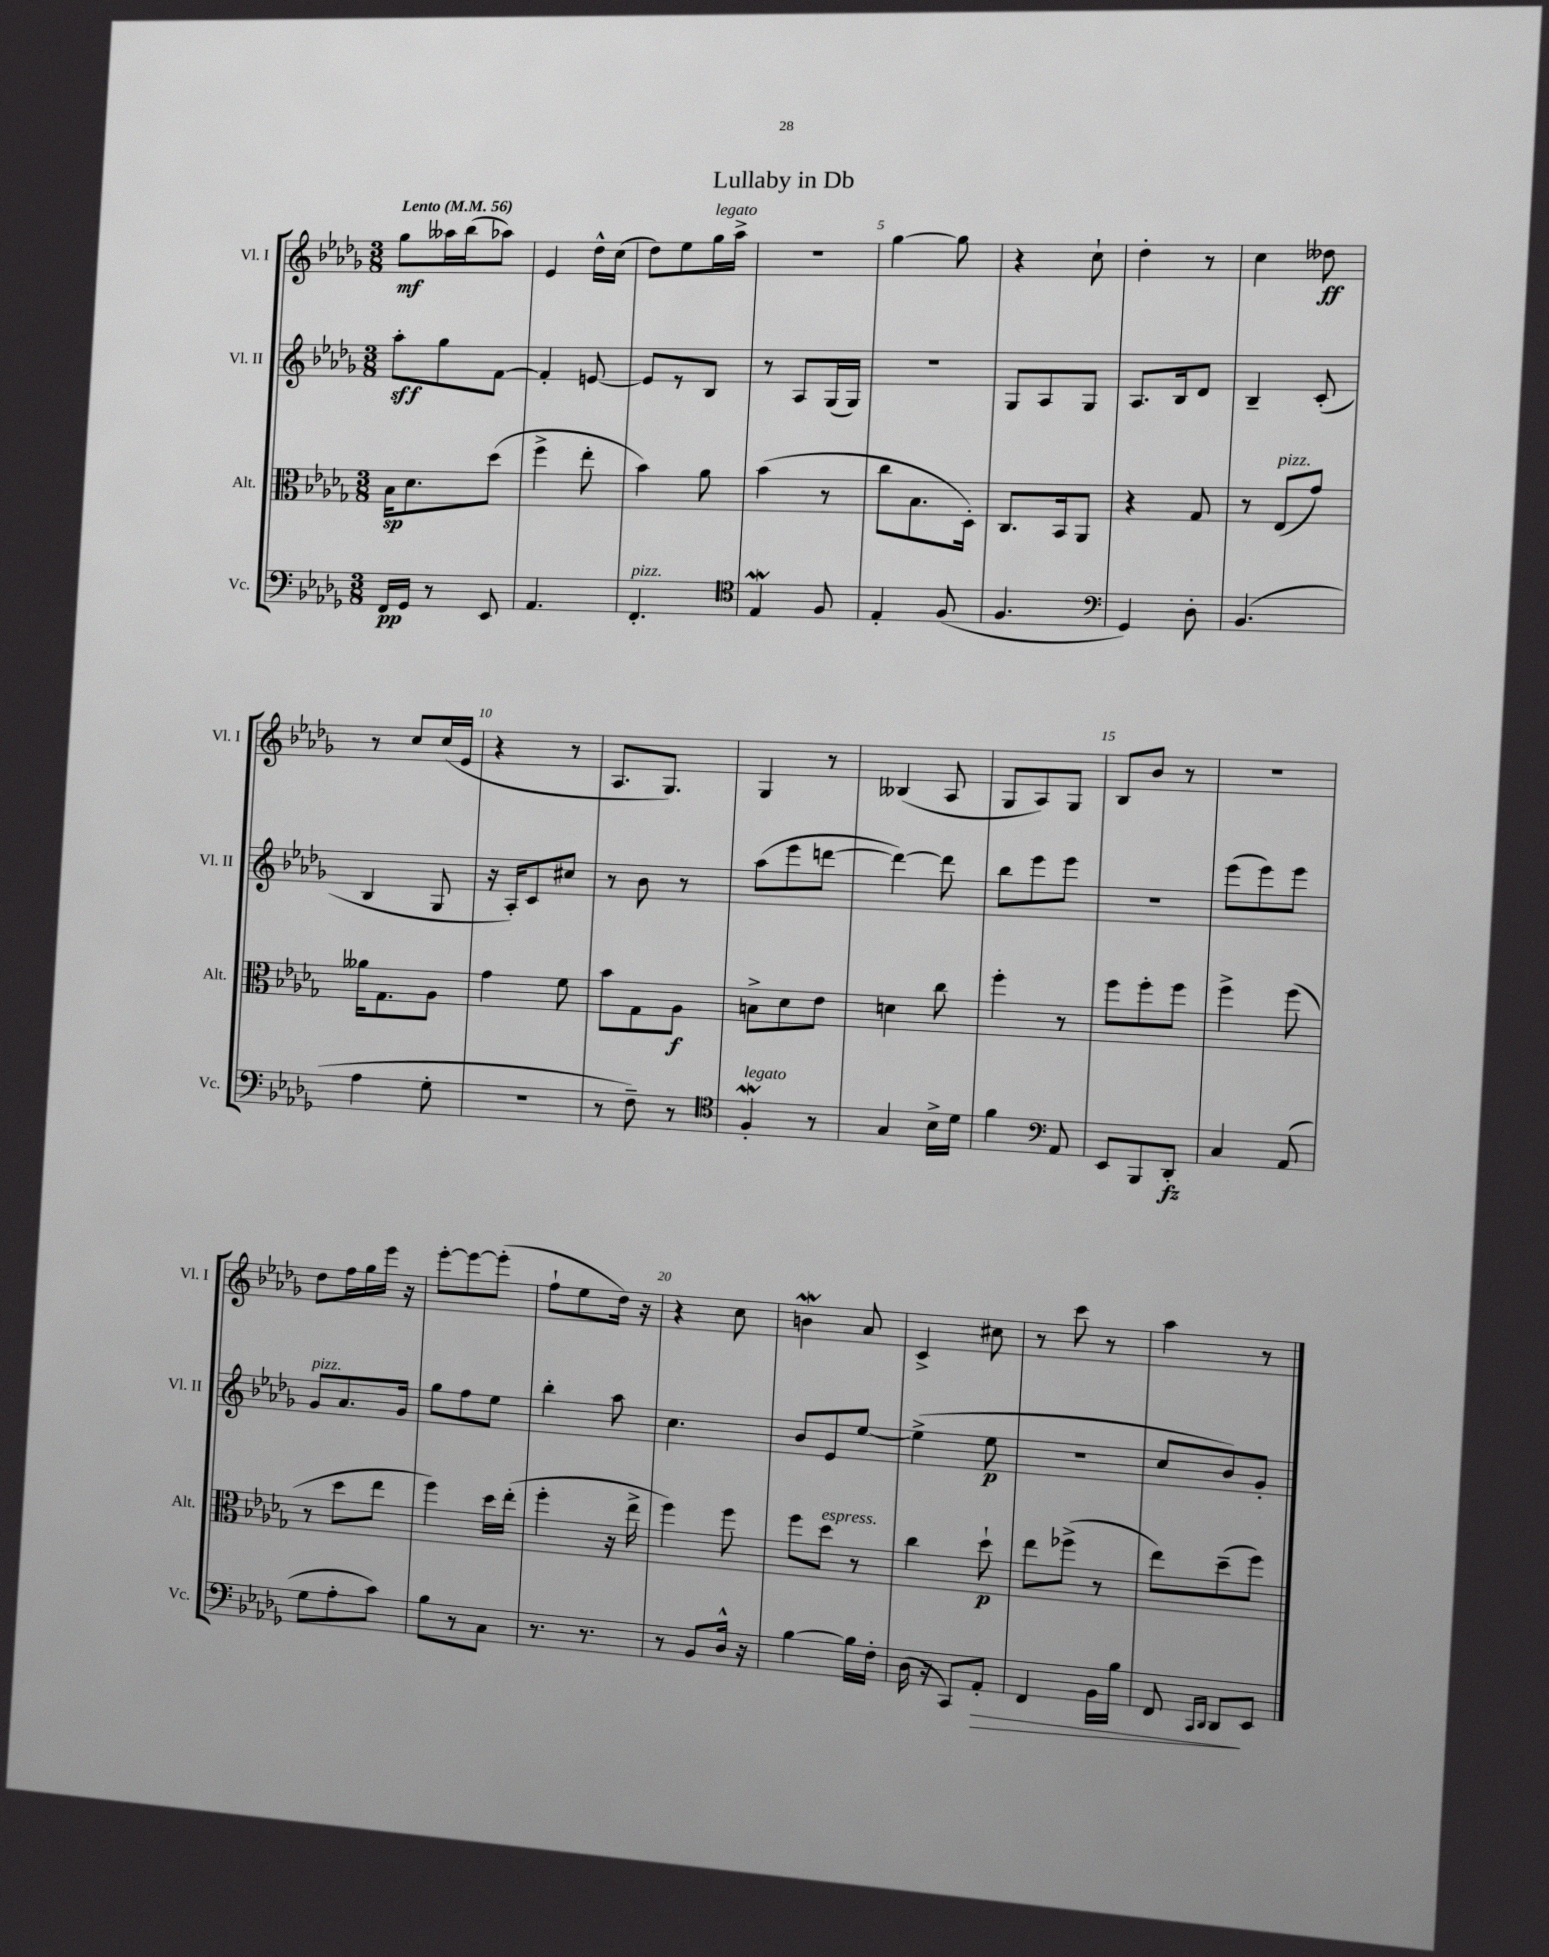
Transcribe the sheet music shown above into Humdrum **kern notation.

**kern	**kern	**kern	**kern
*staff4	*staff3	*staff2	*staff1
*clefF4	*clefC3	*clefG2	*clefG2
*k[b-e-a-d-g-]	*k[b-e-a-d-g-]	*k[b-e-a-d-g-]	*k[b-e-a-d-g-]
*M3/8	*M3/8	*M3/8	*M3/8
*MM56	*MM56	*MM56	*MM56
16FF	16B-	8aa-'	8gg-
16GG-	8.d-	.	.
8r	.	8gg-	16aa--
.	.	.	(16bb-
8EE-	(8dd-	[8f	8aa-)
=	=	=	=
4.AA-	4ff^	4f']	4e-
.	8ee-'	[8e	16dd-^^
.	.	.	(16cc
=	=	=	=
4.FF'	4b-)	8e]	8dd-)
.	.	8r	8ee-
.	8a-	8B-	16gg-
.	.	.	16aa-^
=	=	=	=
*clefC4	*	*	*
4E-	(4b-	8r	4.r
.	.	8A-	.
8F	8r	(16G-	.
.	.	16G-)	.
=	=	=	=
4E-'	8cc	4.r	[4gg-
.	8.B-	.	.
(8F	.	.	8gg-]
.	16D-')	.	.
=	=	=	=
4.F	8.C	8G-	4r
.	.	8A-	.
.	16BB-	.	.
.	8AA-	8G-	8cc`
=	=	=	=
*clefF4	*	*	*
4GG-)	4r	8.A-	4dd-'
.	.	16B-	.
8D-'	8G-	8d-	8r
=	=	=	=
(4.BB-	8r	4B-~	4cc
.	(8E-	.	.
.	8g-)	(8c'	8dd--
=	=	=	=
4A-	16a--	4B-	8r
.	8.G-	.	.
.	.	.	8cc
8G-'	8A-	8G-	(16cc
.	.	.	16e-
=	=	=	=
4.r	4g-	16r	4r
.	.	16A-')	.
.	.	8c	.
.	8f	8cc#	8r
=	=	=	=
8r	8b-	8r	8.A-
8F~)	8G-	8b-	.
.	.	.	8.G-)
8r	8A-	8r	.
=	=	=	=
*clefC4	*	*	*
4F'	8B^	(8aa-	4G-
.	8d-	8eee-	.
8r	8e-	[8ddd	8r
=	=	=	=
4G-	4d	4ddd_)	(4B--
16B-^	8cc	8ddd]	8A-
16d-	.	.	.
=	=	=	=
4f	4ff'	8bb-	8G-
.	.	8eee-	8A-)
*clefF4	*	*	*
8AA-	8r	8eee-	8G-
=	=	=	=
8EE-	8ff	4.r	8B-
8BBB-	8ff'	.	8b-
8DD-'	8ff	.	8r
=	=	=	=
4C	4ff^	(8eee-	4.r
.	.	8eee-)	.
(8AA-	(8ff	8eee-	.
=	=	=	=
8G-	8r	8g-	8dd-
8A-'	8dd-	8.a-	16ff
.	.	.	16gg-
8c)	8ee-	.	16eee-
.	.	16g-	16r
=	=	=	=
8B-	4ff)	8gg-	[8eee-'
8r	.	8ff	8eee-_
8C	16dd-	8ee-	(8eee-']
.	(16ee-'	.	.
=	=	=	=
8.r	4ff'	4bb-'	8ff`
.	.	.	8ee-
8.r	.	.	.
.	16r	8aa-	16dd-)
.	16ee-^	.	16r
=	=	=	=
8r	4ff)	4.cc	4r
8BB-	.	.	.
16D-^^	8ff	.	8cc
16r	.	.	.
=	=	=	=
[4B-	8ff	8b-	4b
.	8dd-	8e-	.
16B-]	8r	[8ee-	8a-
16F'	.	.	.
=	=	=	=
(16D-	4cc	(4ee-^]	4c^
16r	.	.	.
8CC)	.	.	.
8AA-'	8dd-`	8ee-	8cc#
=	=	=	=
4FF	8ee-	4.r	8r
.	(8ff-^	.	8ccc
16BB-	8r	.	8r
16B-	.	.	.
=	=	=	=
8FF	8ee-)	8cc	4aa-
16qqCC	.	.	.
16qqDD-	.	.	.
8DD-	(8dd-~	8b-)	.
8EE-	8ff)	8g-'	8r
==	==	==	==
*-	*-	*-	*-
